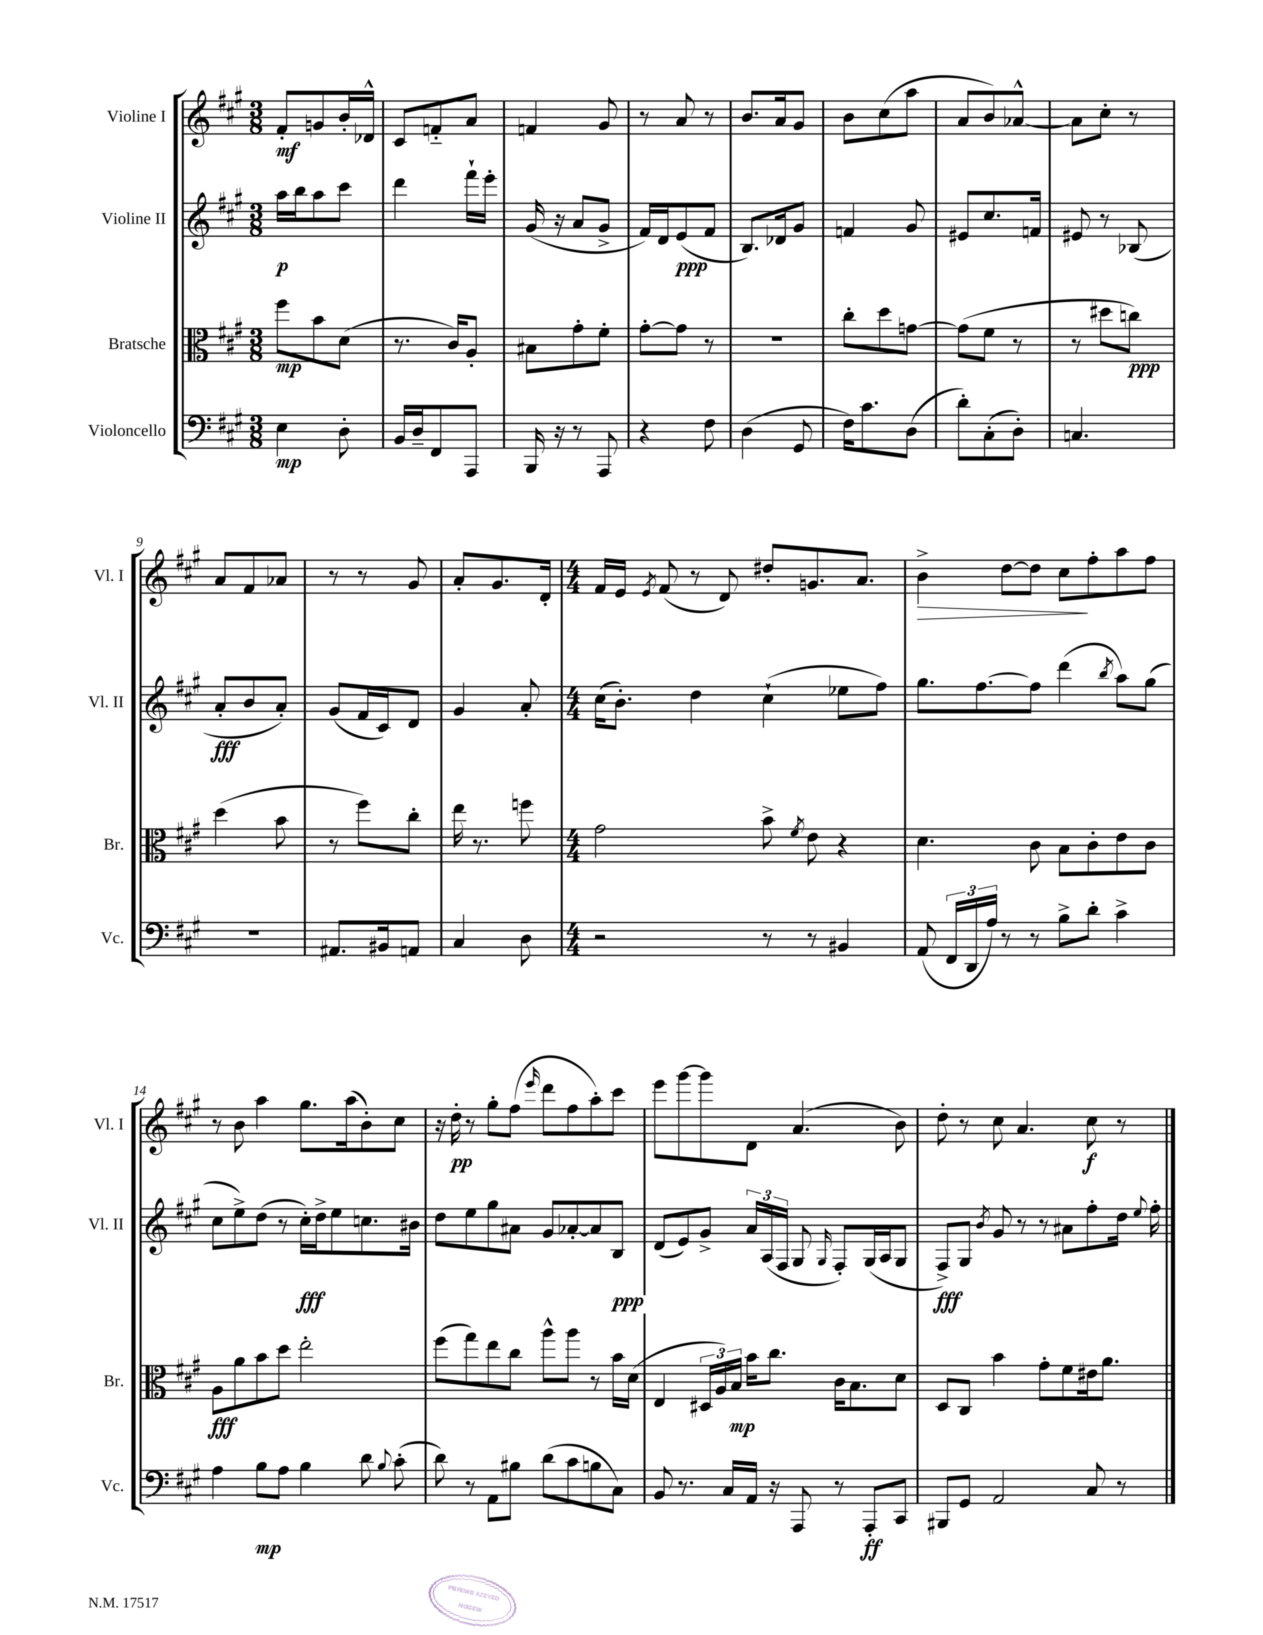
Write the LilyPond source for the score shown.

<<
\new StaffGroup <<
\new Staff = "s0" \with { instrumentName = "Violine I" shortInstrumentName = "Vl. I" } {
    \clef treble \key a \major \numericTimeSignature \time 3/8
    \autoBeamOff fis'8[-.\mf g'8 b'16-. des'16]-^ |
    cis'8[ f'8-_ a'8] |
    f'4 gis'8 |
    r8 a'8 r8 |
    b'8.[ a'16 gis'8] |
    b'8[ cis''8( a''8] |
    a'8[ b'8) aes'8]~-^ |
    aes'8[ cis''8]-. r8 |
    a'8[ fis'8 aes'8] |
    r8 r8 gis'8 |
    a'8[-. gis'8. d'16]-. |
    \numericTimeSignature \time 4/4 fis'16[ e'16] \acciaccatura { e'8 } fis'8( r8 d'8) dis''8[-. g'8. a'8.] |
    b'4->\> d''8[~ d''8] cis''8[\! fis''8-. a''8 fis''8] |
    r8 b'8 a''4 gis''8.[ a''16( b'8-.) cis''8] |
    r16 d''16-.\pp r8 gis''8[-. fis''8]( \grace { e'''16 } d'''8[ fis''8 a''8-.) cis'''8] |
    e'''8[ gis'''8~ gis'''8 d'8] a'4.( b'8) |
    d''8-. r8 cis''8 a'4. cis''8\f r8 \bar "|." |
}
\new Staff = "s1" \with { instrumentName = "Violine II" shortInstrumentName = "Vl. II" } {
    \clef treble \key a \major \numericTimeSignature \time 3/8
    \autoBeamOff a''16[\p b''16 a''8 cis'''8] |
    d'''4 fis'''16[-! e'''16]-. |
    gis'16( r16 a'8[ gis'8]-> |
    fis'16[) d'16 e'8\ppp( fis'8] |
    b8.[) des'16 gis'8] |
    f'4 gis'8 |
    eis'8[ cis''8. f'16] |
    eis'8 r8 bes8( |
    a'8[-.\fff b'8 a'8]-.) |
    gis'8[( fis'16 cis'16) d'8] |
    gis'4 a'8-. |
    \numericTimeSignature \time 4/4 cis''16[( b'8.]-.) d''4 cis''4-!( ees''8[ fis''8]) |
    gis''8.[ fis''8.~ fis''8] d'''4( \acciaccatura { b''8 } a''8[) gis''8]( |
    cis''8[ e''8->) d''8]( r8 cis''16[-.\fff) d''16-> e''8 c''8. bis'16] |
    d''8[ e''8 gis''8 ais'8] gis'8[ aes'8~-. aes'8 b8]\ppp |
    d'8[( e'8) gis'8]-> \tuplet 3/2 { a'16[ a16( fis16] } gis8 \grace { gis16 } fis8[-.) gis16( a16 gis8] |
    fis8[->\fff) gis8] \acciaccatura { b'8 } gis'8 r8 r8 ais'8[ fis''8-. d''16] \appoggiatura { e''8 } fis''16-. \bar "|." |
}
\new Staff = "s2" \with { instrumentName = "Bratsche" shortInstrumentName = "Br." } {
    \clef alto \key a \major \numericTimeSignature \time 3/8
    \autoBeamOff fis''8[\mp b'8 d'8]( |
    r8. cis'16[) a8]-. |
    bis8[ gis'8-. fis'8]-. |
    gis'8[~-. gis'8] r8 |
    R4. |
    cis''8[-. d''8 g'8]~ |
    g'8[( fis'8] r8 |
    r8 dis''8[ c''8]\ppp) |
    d''4( b'8 |
    r8 fis''8[) cis''8]-. |
    e''16 r8. f''8 |
    \numericTimeSignature \time 4/4 gis'2 b'8-> \acciaccatura { fis'8 } e'8 r4 |
    d'4. cis'8 b8[ cis'8-. e'8 cis'8] |
    a8[\fff a'8 b'8 d''8] e''2-. |
    fis''8[( gis''8) e''8 cis''8] a''8[-^ a''8] r8 b'16[ d'16]( |
    e4 \tuplet 3/2 { dis16[ a16) b16]\mp } b'16[ cis''8.] cis'16[ b8. d'8] |
    d8[ cis8] b'4 gis'8[-. fis'8 eis'16 a'8.] \bar "|." |
}
\new Staff = "s3" \with { instrumentName = "Violoncello" shortInstrumentName = "Vc." } {
    \clef bass \key a \major \numericTimeSignature \time 3/8
    \autoBeamOff e4\mp d8-. |
    b,16[ d16-- fis,8 a,,8] |
    b,,16 r16 r8 a,,8 |
    r4 fis8 |
    d4( gis,8 |
    fis16[) cis'8. d8]( |
    d'8[-.) cis8-.( d8]-.) |
    c4. |
    r4. |
    ais,8.[ bis,16 a,8] |
    cis4 d8 |
    \numericTimeSignature \time 4/4 r2 r8 r8 bis,4 |
    a,8( \tuplet 3/2 { fis,16[ d,16 a16]) } r8 r8 b8[-> d'8]-. cis'4-> |
    a4 b8[\mp a8] b4 d'8 \appoggiatura { b8 } cis'8-.( |
    d'8) r8 a,8[ bis8] d'8[( cis'8 b8 cis8]) |
    b,8 r8. cis16[ a,16] r16 a,,8 r8 a,,8[-.\ff cis,8] |
    bis,,8[ gis,8] a,2 cis8 r8 \bar "|." |
}
>>
>>
